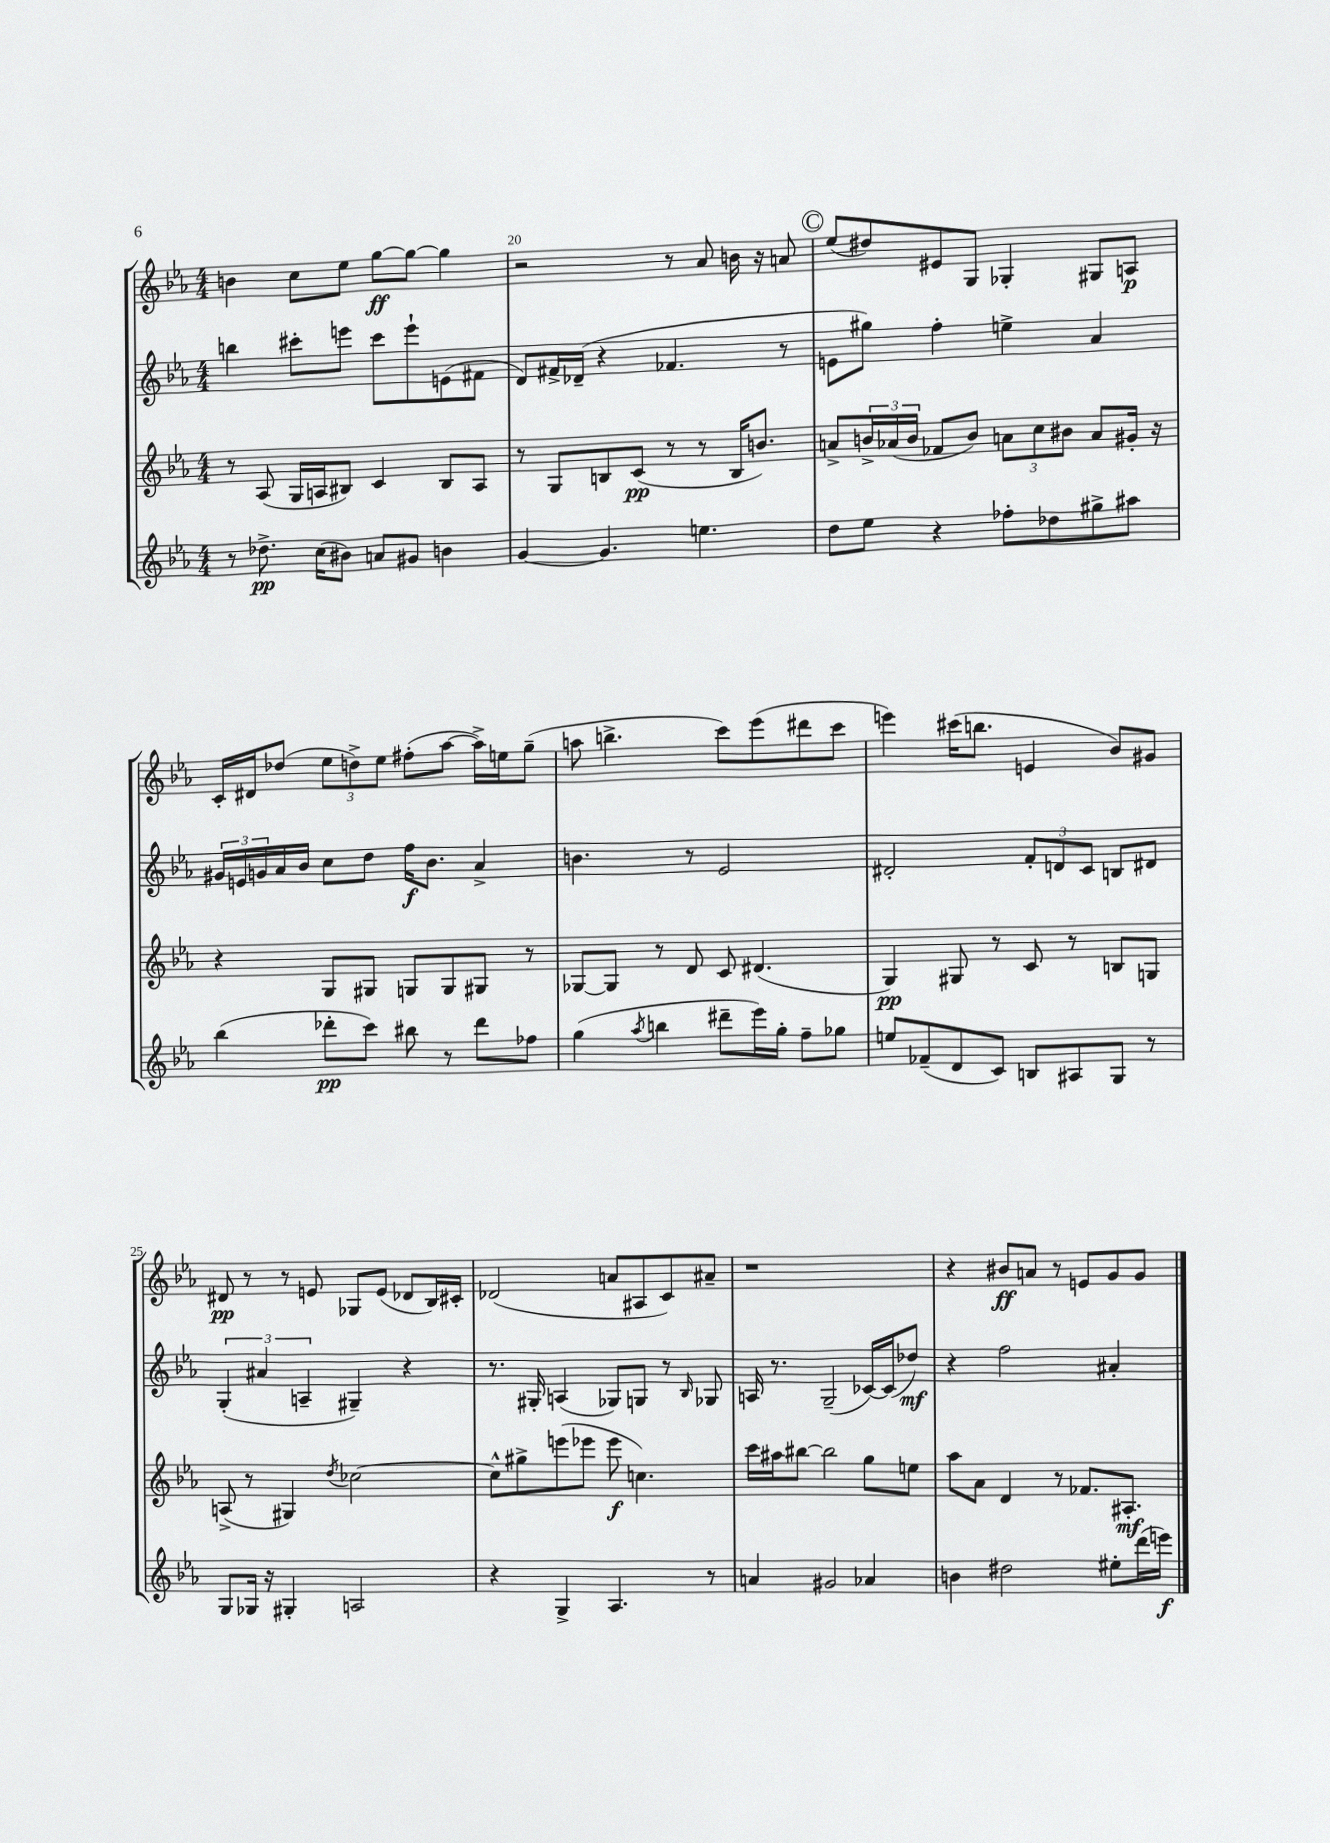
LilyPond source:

<<
\new StaffGroup <<
\new Staff = "s0" {
    \clef treble \key ees \major \numericTimeSignature \time 4/4
    b'4 c''8 ees''8 g''8~\ff g''8~ g''4 |
    r2 r8 aes'8 b'16 r16 a'8 |
    \mark \markup { \circle "C" } ees''8( dis''8) eis'8 g8 ges4-. gis8 a8\p |
    c'16-. dis'16 des''8( \tuplet 3/2 { ees''8 d''8->) ees''8 } fis''8-.( aes''8~ aes''16->) e''16 g''8--( |
    a''8 b''4.-> c'''8) ees'''8( dis'''8 c'''8 |
    e'''4) cis'''16( b''8. e'4 bes'8) gis'8 |
    dis'8\pp r8 r8 e'8 ges8 e'8( des'8 bes16) cis'16-. |
    des'2( a'8 ais8 c'8) ais'8-- |
    r1 |
    r4 bis'8\ff a'8 r8 e'8 g'8 g'8 \bar "|." |
}
\new Staff = "s1" {
    \clef treble \key ees \major \numericTimeSignature \time 4/4
    b''4 cis'''8-. e'''8 cis'''8 e'''8-! e'8( fis'8 |
    d'8) fis'16-> des'16--( r4 fes'4. r8 |
    \mark \markup { \circle "C" } e'8 gis''8) f''4-. e''4-> aes'4 |
    \tuplet 3/2 { gis'16 e'16 g'16 } aes'16 bes'16 c''8 d''8 f''16\f bes'8. aes'4-> |
    b'4. r8 ees'2 |
    dis'2-. \tuplet 3/2 { f'8-. d'8 c'8 } b8 dis'8 |
    \tuplet 3/2 { g4-.( ais'4 a4-- } gis4--) r4 |
    r8. gis16-. a4( ges8) g8 r8 \grace { bes16 } ges8 |
    a16 r8. g2--( ces'16~) ces'16( des''8\mf) |
    r4 f''2 ais'4-. \bar "|." |
}
\new Staff = "s2" {
    \clef treble \key ees \major \numericTimeSignature \time 4/4
    r8 aes8( g16 a16 bis8) c'4 bis8 a8 |
    r8 g8 b8 c'8\pp( r8 r8 b16 b'8.) |
    \mark \markup { \circle "C" } a'8-> \tuplet 3/2 { b'16-> aes'16( b'16 } fes'8 b'8) \tuplet 3/2 { a'8 c''8 bis'8 } a'8 gis'16-. r16 |
    r4 g8 gis8 g8 g8 gis8 r8 |
    ges8~ ges8 r8 d'8 c'8 dis'4.( |
    g4\pp) gis8 r8 c'8 r8 b8 g8 |
    a8->( r8 gis4) \acciaccatura { d''8 } ces''2~ |
    ces''8-^ gis''8-> e'''8( ees'''8 ees'''8\f c''4.) |
    c'''16 ais''16 bis''8~ bis''2 g''8 e''8 |
    aes''8 aes'8 d'4 r8 fes'8. ais8.-.\mf \bar "|." |
}
\new Staff = "s3" {
    \clef treble \key ees \major \numericTimeSignature \time 4/4
    r8 des''8.->\pp c''16( bis'8) a'8 gis'8 b'4 |
    g'4~ g'4. e''4. |
    \mark \markup { \circle "C" } d''8 ees''8 r4 fes''8-. des''8 gis''8-> ais''8 |
    bes''4( des'''8-.\pp c'''8) bis''8 r8 des'''8 fes''8 |
    g''4( \acciaccatura { aes''8 } b''4 dis'''8-- ees'''16) g''16-. f''8-- ges''8 |
    e''8 fes'8--( d'8 c'8) b8 ais8 g8 r8 |
    g8 ges16 r16 gis4-. a2 |
    r4 g4-> aes4. r8 |
    a'4 gis'2 aes'4 |
    b'4 dis''2 eis''8-. d'''16( e'''16\f) \bar "|." |
}
>>
>>
\layout { \context { \Score currentBarNumber = #19 \override BarNumber.break-visibility = ##(#f #t #t) barNumberVisibility = #(every-nth-bar-number-visible 5) } }
